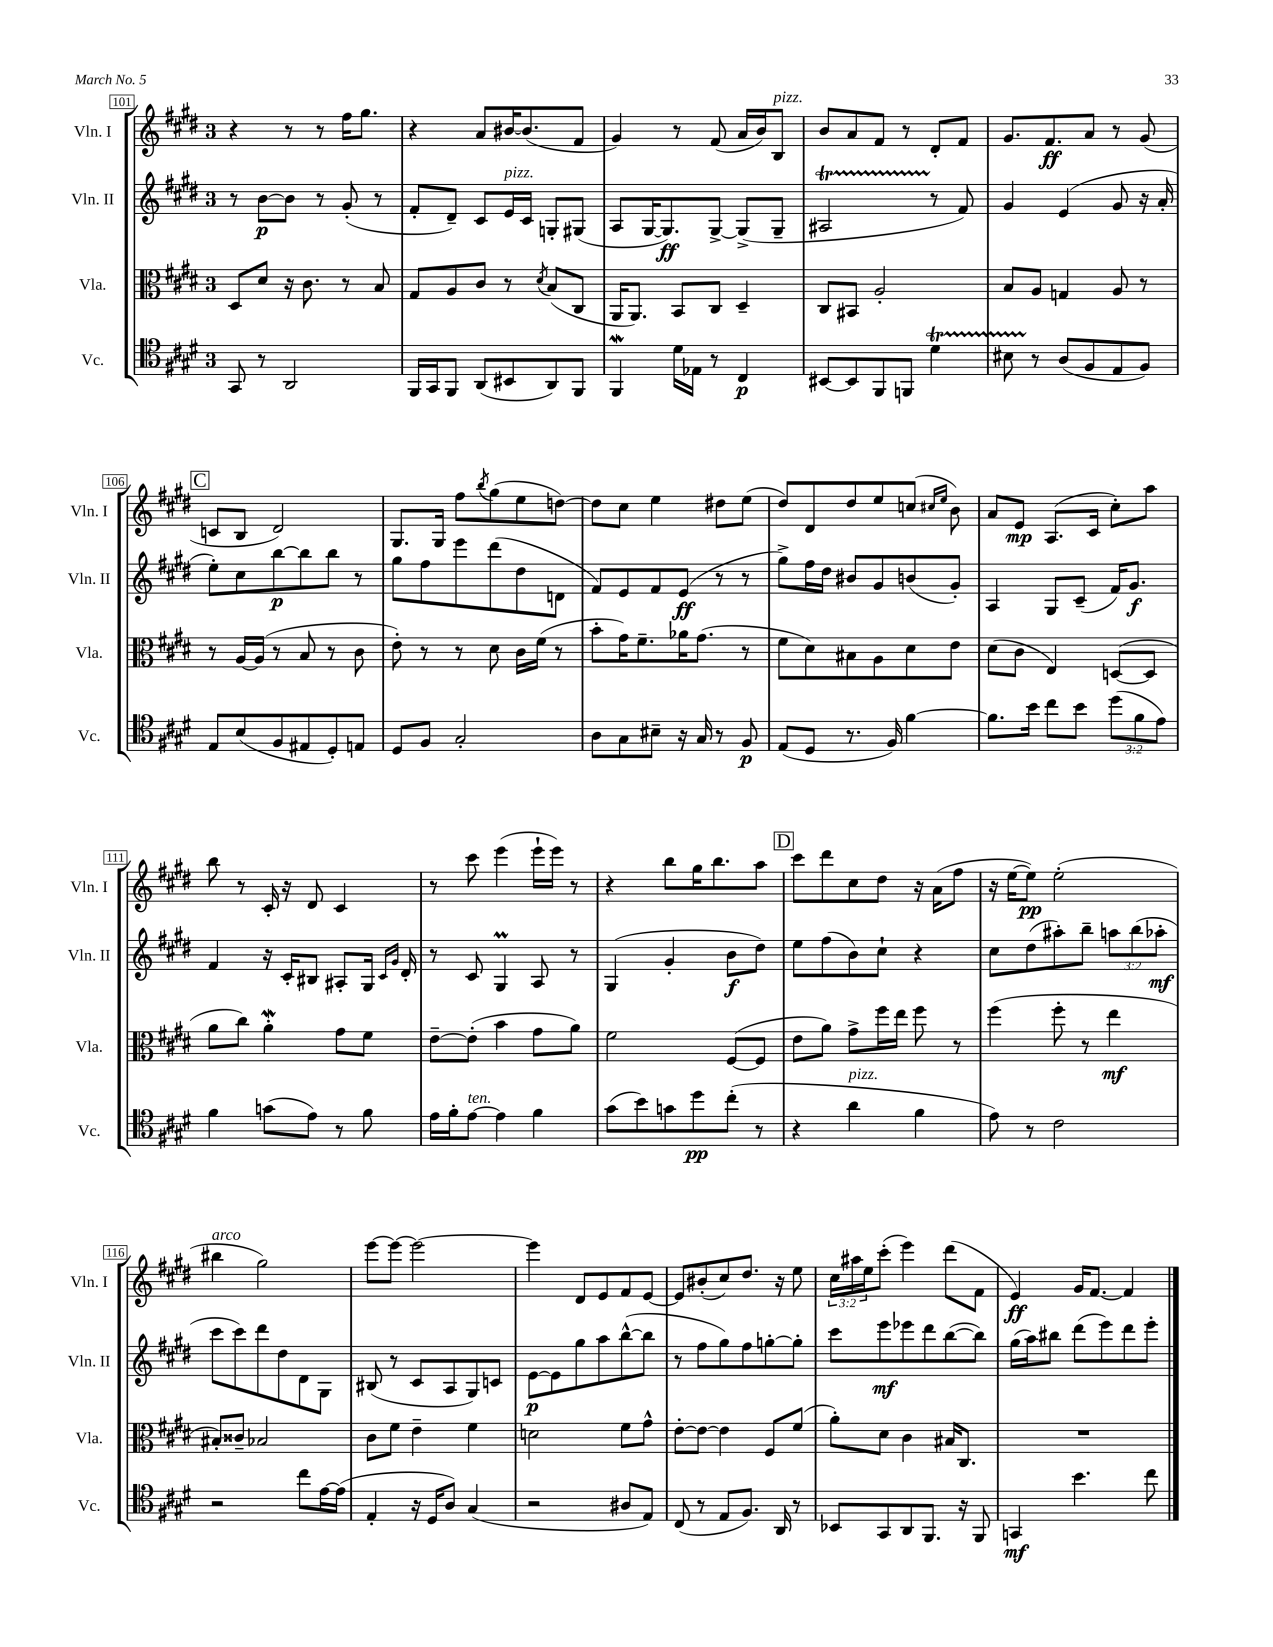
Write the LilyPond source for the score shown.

<<
\new StaffGroup <<
\new Staff = "s0" \with { instrumentName = "Vln. I" shortInstrumentName = "Vln. I" } {
    \clef treble \key e \major \once \override Staff.TimeSignature.style = #'single-digit \time 3/4 \override Staff.TupletNumber.text = #tuplet-number::calc-fraction-text
    r4 r8 r8 fis''16 gis''8. |
    r4 a'8 bis'16~ bis'8.( fis'8 |
    gis'4) r8 fis'8( a'16 b'16) b8^\markup { \italic "pizz." } |
    b'8 a'8 fis'8 r8 dis'8-. fis'8 |
    gis'8. fis'8.\ff a'8 r8 gis'8( |
    \mark \markup { \box "C" } c'8 b8 dis'2) |
    gis8. gis16 fis''8 \acciaccatura { b''8 } gis''8( e''8 d''8~) |
    d''8 cis''8 e''4 dis''8 e''8( |
    dis''8) dis'8 dis''8 e''8 c''8( \grace { cis''16 e''16 } b'8) |
    a'8 e'8\mp a8.( cis'16 cis''8-.) a''8 |
    b''8 r8 cis'16-. r16 dis'8 cis'4 |
    r8 cis'''8 e'''4( e'''16-! e'''16) r8 |
    r4 b''8 gis''16 b''8. a''8 |
    \mark \markup { \box "D" } cis'''8 dis'''8 cis''8 dis''8 r16 a'16( fis''8 |
    r16 e''16~ e''8\pp) e''2-.( |
    bis''4^\markup { \italic "arco" } gis''2) |
    e'''8~ e'''8~ e'''2~ |
    e'''4 dis'8 e'8 fis'8 e'8~ |
    e'8 bis'8-.( cis''8) dis''8. r16 e''8 |
    \tuplet 3/2 { cis''16 ais''16 e''16 } cis'''8-.( e'''4) dis'''8( fis'8 |
    e'4\ff) gis'16 fis'8.~ fis'4 \bar "|." |
}
\new Staff = "s1" \with { instrumentName = "Vln. II" shortInstrumentName = "Vln. II" } {
    \clef treble \key e \major \once \override Staff.TimeSignature.style = #'single-digit \time 3/4 \override Staff.TupletNumber.text = #tuplet-number::calc-fraction-text
    r8 b'8~\p b'8 r8 gis'8-.( r8 |
    fis'8-. dis'8--) cis'8 e'16^\markup { \italic "pizz." } cis'16 g8-. gis8( |
    a8 gis16~ gis8.\ff) gis8~-> gis8->( gis8-- |
    ais2\startTrillSpan r8\stopTrillSpan fis'8) |
    gis'4 e'4( gis'8 r16 a'16-. |
    \mark \markup { \box "C" } e''8-.) cis''8 b''8~\p b''8 b''8 r8 |
    gis''8 fis''8 e'''8 dis'''8( dis''8 d'8 |
    fis'8) e'8 fis'8 e'8\ff( r8 r8 |
    gis''8->) fis''16 dis''16 bis'8 gis'8 b'8( gis'8-.) |
    a4 gis8 cis'8--( fis'16) gis'8.\f |
    fis'4 r16 cis'16-. bis8 ais8-. gis16 \grace { cis'16 gis'16 } dis'16-. |
    r8 cis'8 gis4\prall a8 r8 |
    gis4( gis'4-. b'8\f dis''8) |
    \mark \markup { \box "D" } e''8 fis''8( b'8) cis''8-! r4 |
    cis''8 dis''8( ais''8-.) b''8-- \tuplet 3/2 { a''8 b''8( aes''8-.\mf } |
    cis'''8 cis'''8) dis'''8 dis''8 dis'8 gis8 |
    bis8( r8 cis'8 a8 gis8) c'8 |
    e'8~\p e'8 gis''8 a''8 b''8~-^( b''8 |
    r8 fis''8 gis''8) fis''8 g''8~-. g''8-. |
    cis'''8 e'''8\mf ees'''8 dis'''8 b''8~( b''8) |
    gis''16( a''16) bis''8 dis'''8( e'''8) dis'''8 e'''8-. \bar "|." |
}
\new Staff = "s2" \with { instrumentName = "Vla." shortInstrumentName = "Vla." } {
    \clef alto \key e \major \once \override Staff.TimeSignature.style = #'single-digit \time 3/4
    dis8 dis'8 r16 cis'8. r8 b8 |
    gis8 a8 cis'8 r8 \acciaccatura { dis'8 } b8( cis8 |
    a,16 a,8.) b,8 cis8 dis4-- |
    cis8 bis,8 a2-. |
    b8 a8 g4 a8 r8 |
    \mark \markup { \box "C" } r8 a16~ a16( r8 b8 r8 cis'8 |
    e'8-.) r8 r8 dis'8 cis'16 fis'16( r8 |
    b'8-. gis'16) fis'8.-- aes'16 gis'8.( r8 |
    fis'8 dis'8) bis8 a8 dis'8 e'8 |
    dis'8( cis'8 e4) d8~( d8 |
    a'8 cis''8) a'4-.\mordent gis'8 fis'8 |
    e'8~-- e'8-.( b'4 gis'8 a'8) |
    fis'2 fis8~( fis8 |
    \mark \markup { \box "D" } e'8 a'8) gis'8-> fis''16 e''16 fis''8 r8 |
    fis''4( fis''8-. r8 e''4\mf |
    bis8-.) cisis'8-- bes2 |
    cis'8 fis'8 e'4-- fis'4 |
    d'2 fis'8 gis'8-^ |
    e'8~-. e'8~ e'4 fis8 fis'8( |
    a'8-.) dis'8 cis'4 bis16 cis8. |
    R2. \bar "|." |
}
\new Staff = "s3" \with { instrumentName = "Vc." shortInstrumentName = "Vc." } {
    \clef tenor \key e \major \once \override Staff.TimeSignature.style = #'single-digit \time 3/4 \override Staff.TupletNumber.text = #tuplet-number::calc-fraction-text
    gis,8 r8 a,2 |
    fis,16 gis,16 fis,8 a,8( bis,8 a,8) fis,8 |
    fis,4\mordent dis'16 ees16 r8 cis4\p |
    bis,8~ bis,8 fis,8 f,8 dis'4\startTrillSpan |
    bis8 r8\stopTrillSpan a8( fis8 e8 fis8) |
    \mark \markup { \box "C" } e8 b8( fis8 eis8 dis8-.) e8 |
    dis8 fis8 gis2-. |
    a8 gis8 bis8-- r16 gis16 r8 fis8\p |
    e8( dis8 r8. fis16) fis'4~ |
    fis'8. b'16 cis''8 b'8 \tuplet 3/2 { dis''8( fis'8 e'8) } |
    fis'4 g'8( e'8) r8 fis'8 |
    e'16 fis'16-. e'8~^\markup { \italic "ten." } e'4 fis'4 |
    gis'8( b'8) g'8 dis''8\pp cis''8-.( r8 |
    \mark \markup { \box "D" } r4 a'4^\markup { \italic "pizz." } fis'4 |
    e'8) r8 cis'2 |
    r2 cis''8 e'16~ e'16( |
    e4-. r16 dis16 a8) gis4( |
    r2 ais8 e8) |
    cis8( r8 e8 fis8.) a,16 r8 |
    bes,8 gis,8 a,8 fis,8. r16 fis,8 |
    g,4\mf b'4. cis''8 \bar "|." |
}
>>
>>
\layout { \context { \Score currentBarNumber = #101 \override BarNumber.stencil = #(make-stencil-boxer 0.1 0.3 ly:text-interface::print) } }
